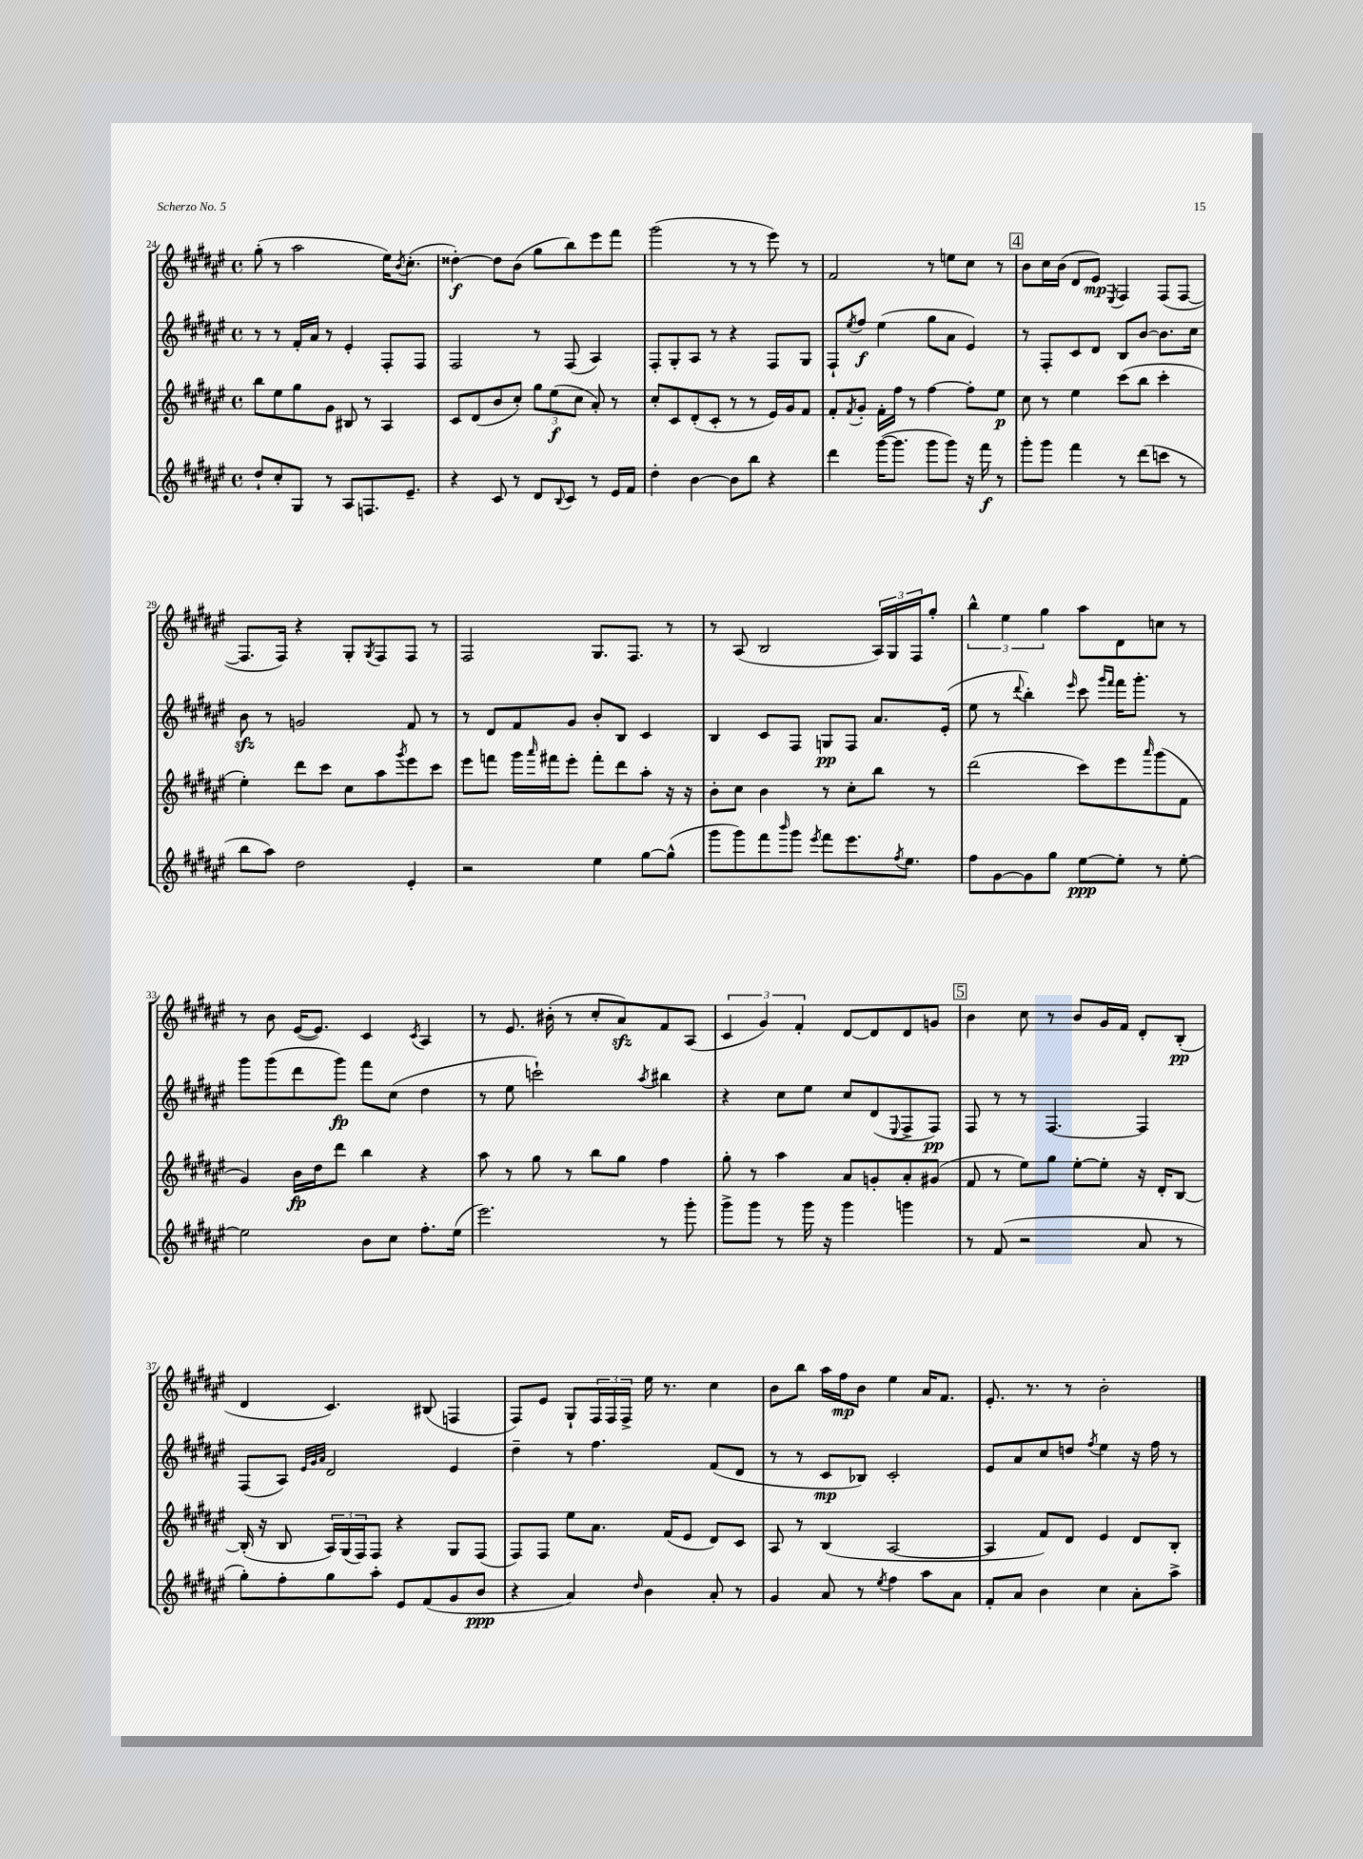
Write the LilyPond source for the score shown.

<<
\new StaffGroup <<
\new Staff = "s0" {
    \clef treble \key fis \major \defaultTimeSignature \time 4/4
    gis''8-.( r8 ais''2 eis''16) \acciaccatura { b'8 } cis''8.-.( |
    disis''4~-.\f) disis''8 b'8( gis''8 b''8) eis'''8 fis'''8 |
    gis'''2( r8 r8 eis'''8) r8 |
    fis'2 r8 e''8 cis''8 r8 |
    \mark \markup { \box "4" } b'8 cis''16 b'16( dis'8 eis'8\mp) \acciaccatura { eis8 } fis4 fis8( fis8~ |
    fis8. fis16) r4 gis8-. \acciaccatura { gis8 } fis8 fis8 r8 |
    fis2 gis8. fis8. r8 |
    r8 ais8( b2 \tuplet 3/2 { ais16) gis16 fis16 } gis''8-. |
    \tuplet 3/2 { b''4-^ eis''4 gis''4 } ais''8 dis'8 c''8 r8 |
    r8 b'8 eis'16~( eis'8.) cis'4 \acciaccatura { cis'8 } ais4 |
    r8 eis'8. bis'16-.( r8 cis''8-. ais'8\sfz) fis'8 ais8( |
    \tuplet 3/2 { cis'4 gis'4) fis'4-. } dis'8~ dis'8 dis'8 g'8 |
    \mark \markup { \box "5" } b'4 cis''8 r8 b'8 gis'16 fis'16 dis'8-. b8-.\pp( |
    dis'4 cis'4.) bis8( f4 |
    fis8) eis'8 gis8-! \tuplet 3/2 { fis16 fis16 fis16-> } eis''16 r8. cis''4 |
    b'8 b''8 ais''16 fis''16\mp b'8 eis''4 ais'16 fis'8. |
    eis'8.-. r8. r8 b'2-. \bar "|." |
}
\new Staff = "s1" {
    \clef treble \key fis \major \defaultTimeSignature \time 4/4
    r8 r8 fis'16-. ais'16 r8 eis'4-. fis8-. fis8 |
    fis2 r8 fis8( ais4) |
    fis8-. gis8-. ais8 r8 r4 fis8 gis8 |
    fis8-! \acciaccatura { eis''8 } fis''8\f eis''4( gis''8 ais'8 eis'4) |
    \mark \markup { \box "4" } r8 fis8-. cis'8 dis'8 b8 b'8~ b'8. cis''16 |
    b'8\sfz r8 g'2 fis'8 r8 |
    r8 dis'8 fis'8 gis'8 b'8-. b8 cis'4 |
    b4 cis'8 fis8 g8\pp fis8 ais'8. eis'16-.( |
    eis''8 r8 \appoggiatura { dis'''8 } b''4-.) \grace { eis'''16 } cis'''8 \grace { gis'''16 fis'''16 } fis'''16 gis'''8.-. r8 |
    gis'''8 gis'''8( dis'''8 gis'''8\fp) fis'''8 cis''8( dis''4 |
    r8 eis''8 c'''2-!) \acciaccatura { ais''8 } bis''4 |
    r4 cis''8 eis''8 cis''8 dis'8( \appoggiatura { eis8 } fis8-> fis8\pp) |
    \mark \markup { \box "5" } fis8 r8 r8 fis4.~ fis4 |
    fis8( ais8) \grace { eis'32 gis'32 ais'32 } dis'2 eis'4 |
    dis''4-- r8 fis''4. fis'8( dis'8 |
    r8 r8 cis'8\mp bes8) cis'2-. |
    eis'8 ais'8 cis''8 d''8 \acciaccatura { fis''8 } eis''4 r16 fis''16 r8 \bar "|." |
}
\new Staff = "s2" {
    \clef treble \key fis \major \defaultTimeSignature \time 4/4
    b''8 eis''8 gis''8 gis'8 bis8 r8 ais4 |
    cis'8 dis'8( b'8 cis''8-.) \tuplet 3/2 { gis''8 eis''8\f( cis''8 } ais'8-.) r8 |
    cis''8-. cis'8 dis'8-.( cis'8-. r8 r8 eis'16) gis'16 fis'8 |
    fis'8-. \acciaccatura { fis'8 } gis'8-. fis'16-. fis''16 r8 fis''4~ fis''8-. eis''8\p |
    \mark \markup { \box "4" } cis''8 r8 eis''4 cis'''8( b''8 cis'''4-. |
    eis''4-.) dis'''8 cis'''8 cis''8 ais''8 \acciaccatura { gis'''8 } eis'''8 cis'''8 |
    eis'''8 f'''8 gis'''16 \grace { ais'''16 } fis'''16 eis'''8-. fis'''8-. dis'''8 ais''8-. r16 r16 |
    b'8-. cis''8 b'4 r8 cis''8-. b''8 r8 |
    dis'''2( cis'''8) eis'''8 \grace { ais'''16 } gis'''8( fis'8 |
    gis'4) b'16\fp dis''16 dis'''8 b''4 r4 |
    ais''8 r8 gis''8 r8 b''8 gis''8 fis''4 |
    gis''8-. r8 ais''4 ais'8 g'8-. ais'8-. gis'8( |
    \mark \markup { \box "5" } fis'8 r8 eis''8) gis''8 eis''8~-. eis''8-. r16 dis'16-. b8~ |
    b16-.( r16 b8 \tuplet 3/2 { ais16) gis16( fis16) } fis8 r4 gis8 fis8( |
    fis8) fis8 eis''8 ais'8. fis'16( eis'8 dis'8) cis'8 |
    ais8 r8 b4( ais2~ |
    ais4 fis'8) dis'8 eis'4 dis'8 b8-. \bar "|." |
}
\new Staff = "s3" {
    \clef treble \key fis \major \defaultTimeSignature \time 4/4
    dis''8-! cis''8-. gis8 r8 ais8 f8. eis'8.-- |
    r4 cis'8 r8 dis'8 \appoggiatura { b8 } cis'8 r8 eis'16 fis'16 |
    dis''4-. b'4~ b'8 b''8 r4 |
    dis'''4 gis'''16~( gis'''8. gis'''8 gis'''8) r16 fis'''16\f r8 |
    \mark \markup { \box "4" } gis'''8-. gis'''8 fis'''4 r8 dis'''8( c'''8 r8 |
    b''8 ais''8) dis''2 eis'4-. |
    r2 eis''4 gis''8~ gis''8-^( |
    gis'''8 gis'''8) fis'''8 \grace { b'''16 } gis'''8 \acciaccatura { eis'''8 } fis'''8 eis'''8. \acciaccatura { fis''8 } eis''8. |
    fis''8 gis'8~ gis'8 gis''8 eis''8~\ppp eis''8-. r8 eis''8~-. |
    eis''2 b'8 cis''8 fis''8.-. eis''16( |
    eis'''2.) r8 gis'''8-. |
    gis'''8-> gis'''8 r8 gis'''16 r16 gis'''4 g'''4 |
    \mark \markup { \box "5" } r8 fis'8( r2 ais'8 r8 |
    gis''8-.) fis''8-. gis''8 ais''8-. eis'8 fis'8( gis'8 b'8\ppp |
    r4 ais'4) \grace { dis''16 } b'4 ais'8-. r8 |
    gis'4 ais'8 r8 \acciaccatura { eis''8 } fis''4 ais''8 ais'8 |
    fis'8-. ais'8 b'4 cis''4 ais'8-. ais''8-> \bar "|." |
}
>>
>>
\layout { \context { \Score currentBarNumber = #24 } }
